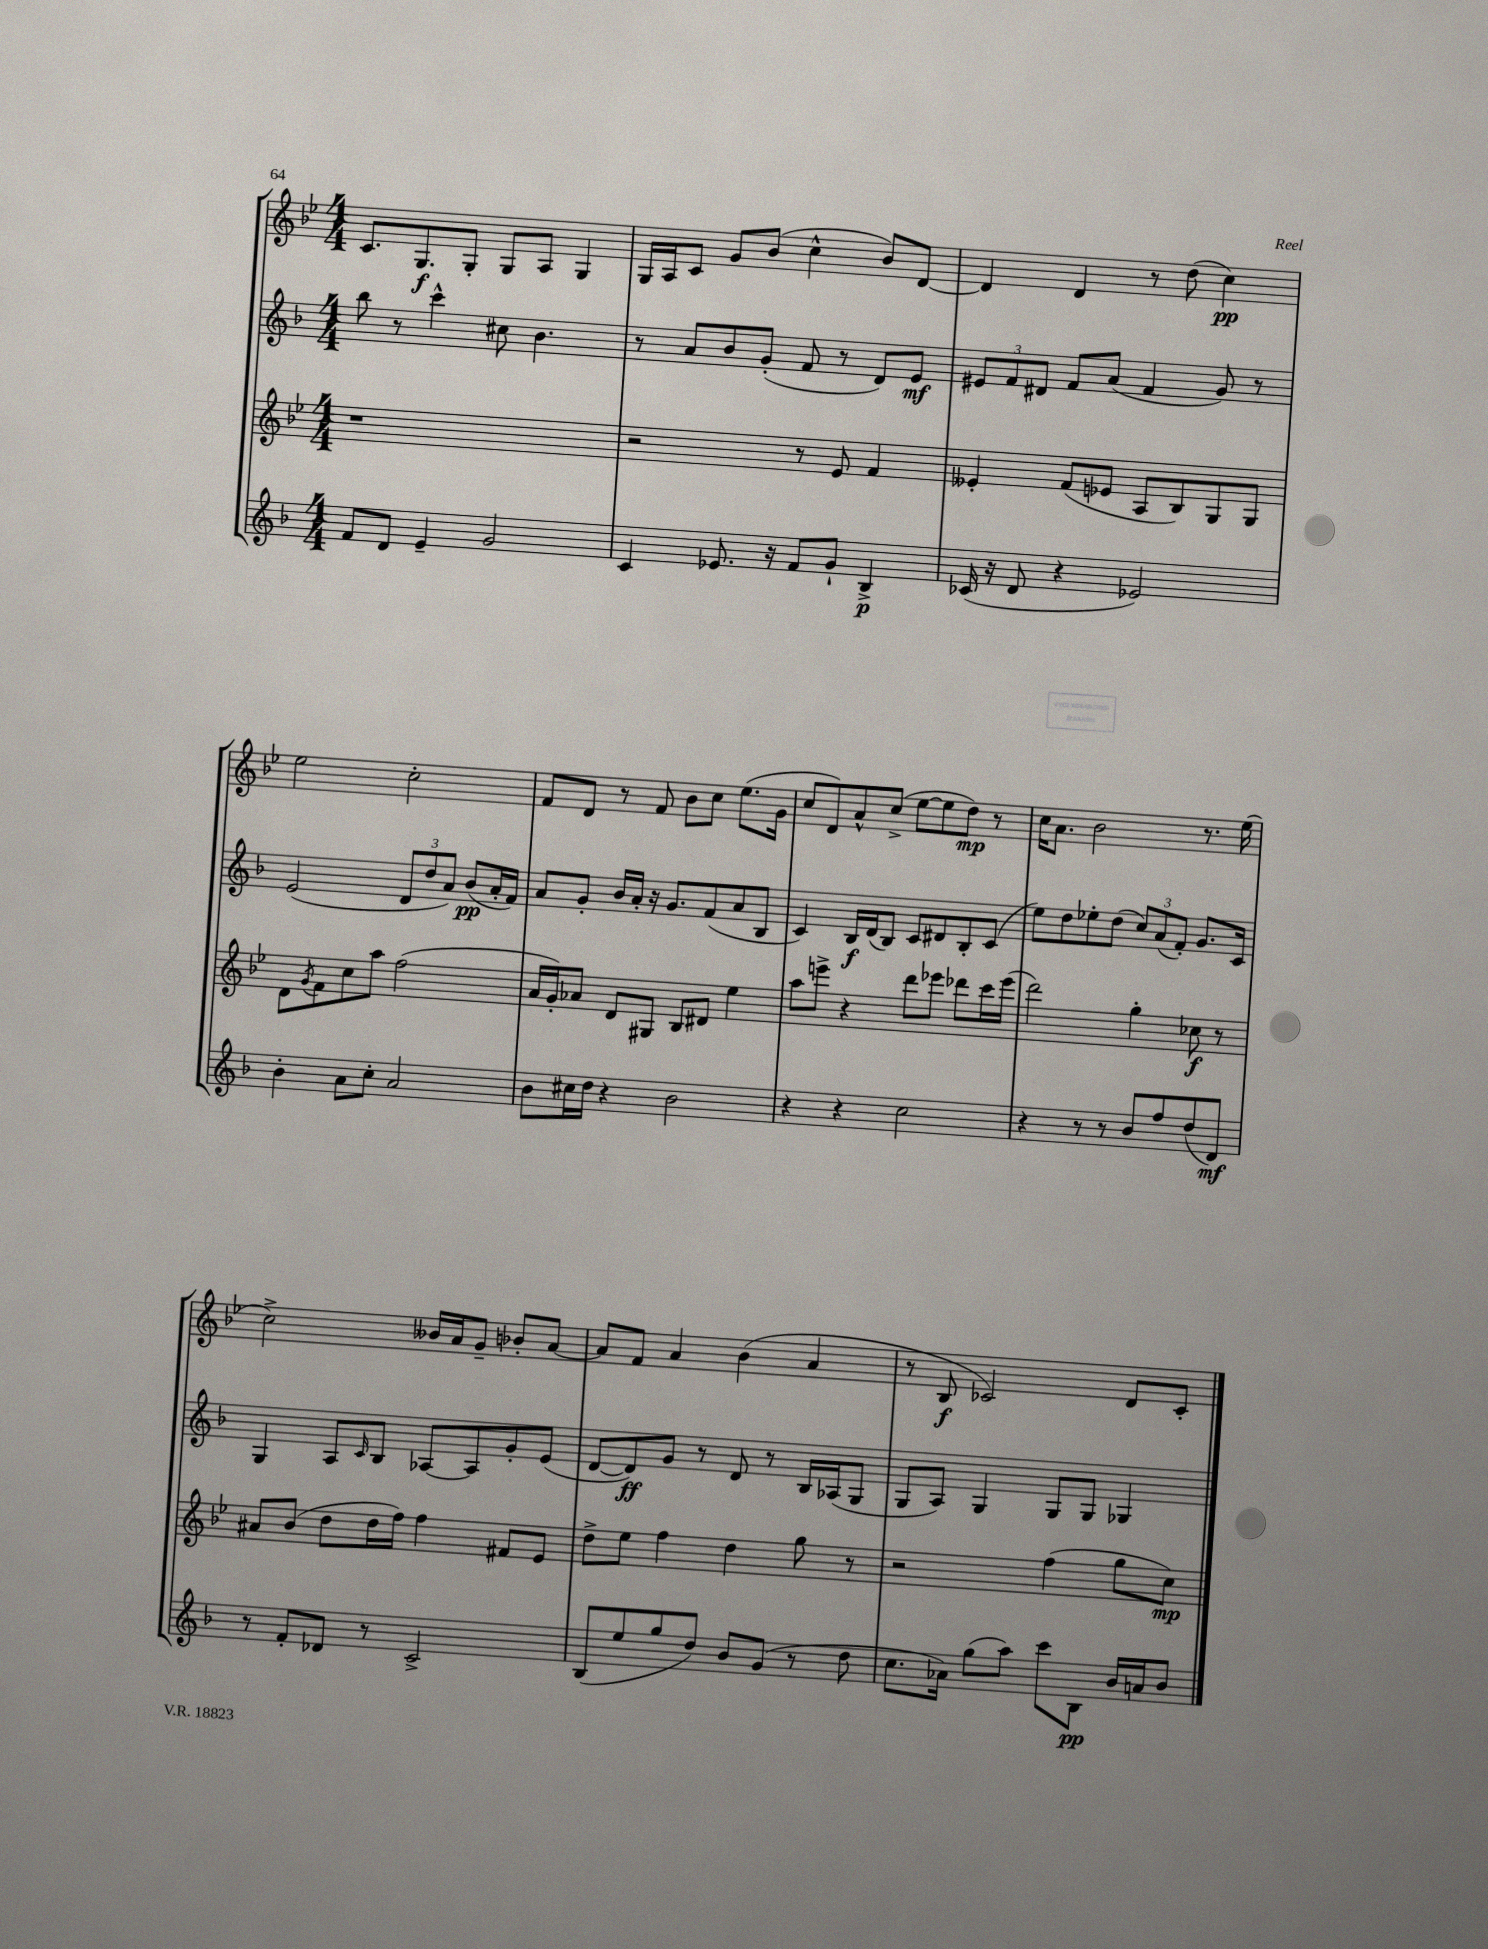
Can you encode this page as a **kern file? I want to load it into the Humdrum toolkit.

**kern	**kern	**kern	**kern
*staff4	*staff3	*staff2	*staff1
*clefG2	*clefG2	*clefG2	*clefG2
*k[b-]	*k[b-e-]	*k[b-]	*k[b-e-]
*M4/4	*M4/4	*M4/4	*M4/4
8f	1r	8bb-	8.c
8d	.	8r	.
.	.	.	8.G
4e~	.	4ccc^^	.
.	.	.	8G'
2g	.	8cc#	8G
.	.	4.b-	8A
.	.	.	4G
=	=	=	=
4c	2r	8r	16G
.	.	.	16A
.	.	8a	8c
8.e-	.	8b-	8g
.	.	(8g'	(8b-
16r	.	.	.
8f	8r	8f	4cc^^
8g`	8e-	8r	.
4B-^	4f	8d)	8b-)
.	.	8e	[8d
=	=	=	=
(16c-	4e--'	12e#	4d]
16r	.	.	.
.	.	12f	.
8d	.	.	.
.	.	12d#	.
4r	(8f	8f	4d
.	8e-	(8a	.
2e-)	8A	4f	8r
.	8B-)	.	(8dd
.	8G	8g)	4cc)
.	8G	8r	.
=	=	=	=
4b-'	8d	(2e	2ee-
.	8qg	.	.
.	8f	.	.
8a	8cc	.	.
8cc'	8aa	.	.
2a	(2ff	12d	2cc'
.	.	12dd	.
.	.	12a)	.
.	.	(8b-	.
.	.	16a'	.
.	.	16f)	.
=	=	=	=
8b-	16a	8a	8f
.	16g')	.	.
16cc#	8a-	8g'	8d
16dd	.	.	.
4r	8d	16b-	8r
.	.	16a'	.
.	8G#	16r	8f
.	.	8.g	.
2b-	8B-	.	8b-
.	8d#	(8f	8cc
.	4ee-	8a	(8.ee-
.	.	8B-	.
.	.	.	16g
=	=	=	=
4r	8aa	4c)	8cc
.	8eee^	.	8d)
4r	4r	16B-	8a^^
.	.	(16d	.
.	.	8B-)	(8cc^
2cc	8ddd	8c	[8ee-
.	8eee-	8d#	8ee-]
.	8ddd-	8B-'	8dd)
.	16ccc	(8c	8r
.	(16eee-	.	.
=	=	=	=
4r	2ddd)	8ee)	16cc
.	.	.	8.a
.	.	8dd	.
8r	.	8ee-'	2b-
8r	.	(8dd	.
8b-	4gg'	12cc)	.
.	.	(12a	.
8ff	.	.	.
.	.	12f')	.
(8dd	8cc-	8.g	8.r
8d)	8r	.	.
.	.	16c	(16ee-
=	=	=	=
8r	8a#	4G	2cc^)
8f'	(8b-	.	.
8d-	8dd	8A	.
.	.	16qqc	.
8r	16dd	8B-	.
.	16ff)	.	.
2c^	4ff	[8A-	16b--
.	.	.	16a
.	.	8A-]	8g~
.	8f#	8g'	8b-'
.	8e-	(8e	[8a
=	=	=	=
(8B-	8dd^	[8d	8a]
8ee	8ee-	8d])	8f
8gg	4ff	8g	4a
8dd)	.	8r	.
8b-	4dd	8d	(4b-
(8g	.	8r	.
8r	8gg	16B-	4a
.	.	(16A-	.
8dd	8r	8G	.
=	=	=	=
8.cc	2r	8G	8r
.	.	8A)	8B-
16a-)	.	.	.
(8gg	.	4G	2c-)
8aa)	.	.	.
8ccc	(4ff	8G	.
8B-	.	8G	.
16b-	8gg	4G-	8d
16a	.	.	.
8b-	8cc)	.	8c-'
==	==	==	==
*-	*-	*-	*-
